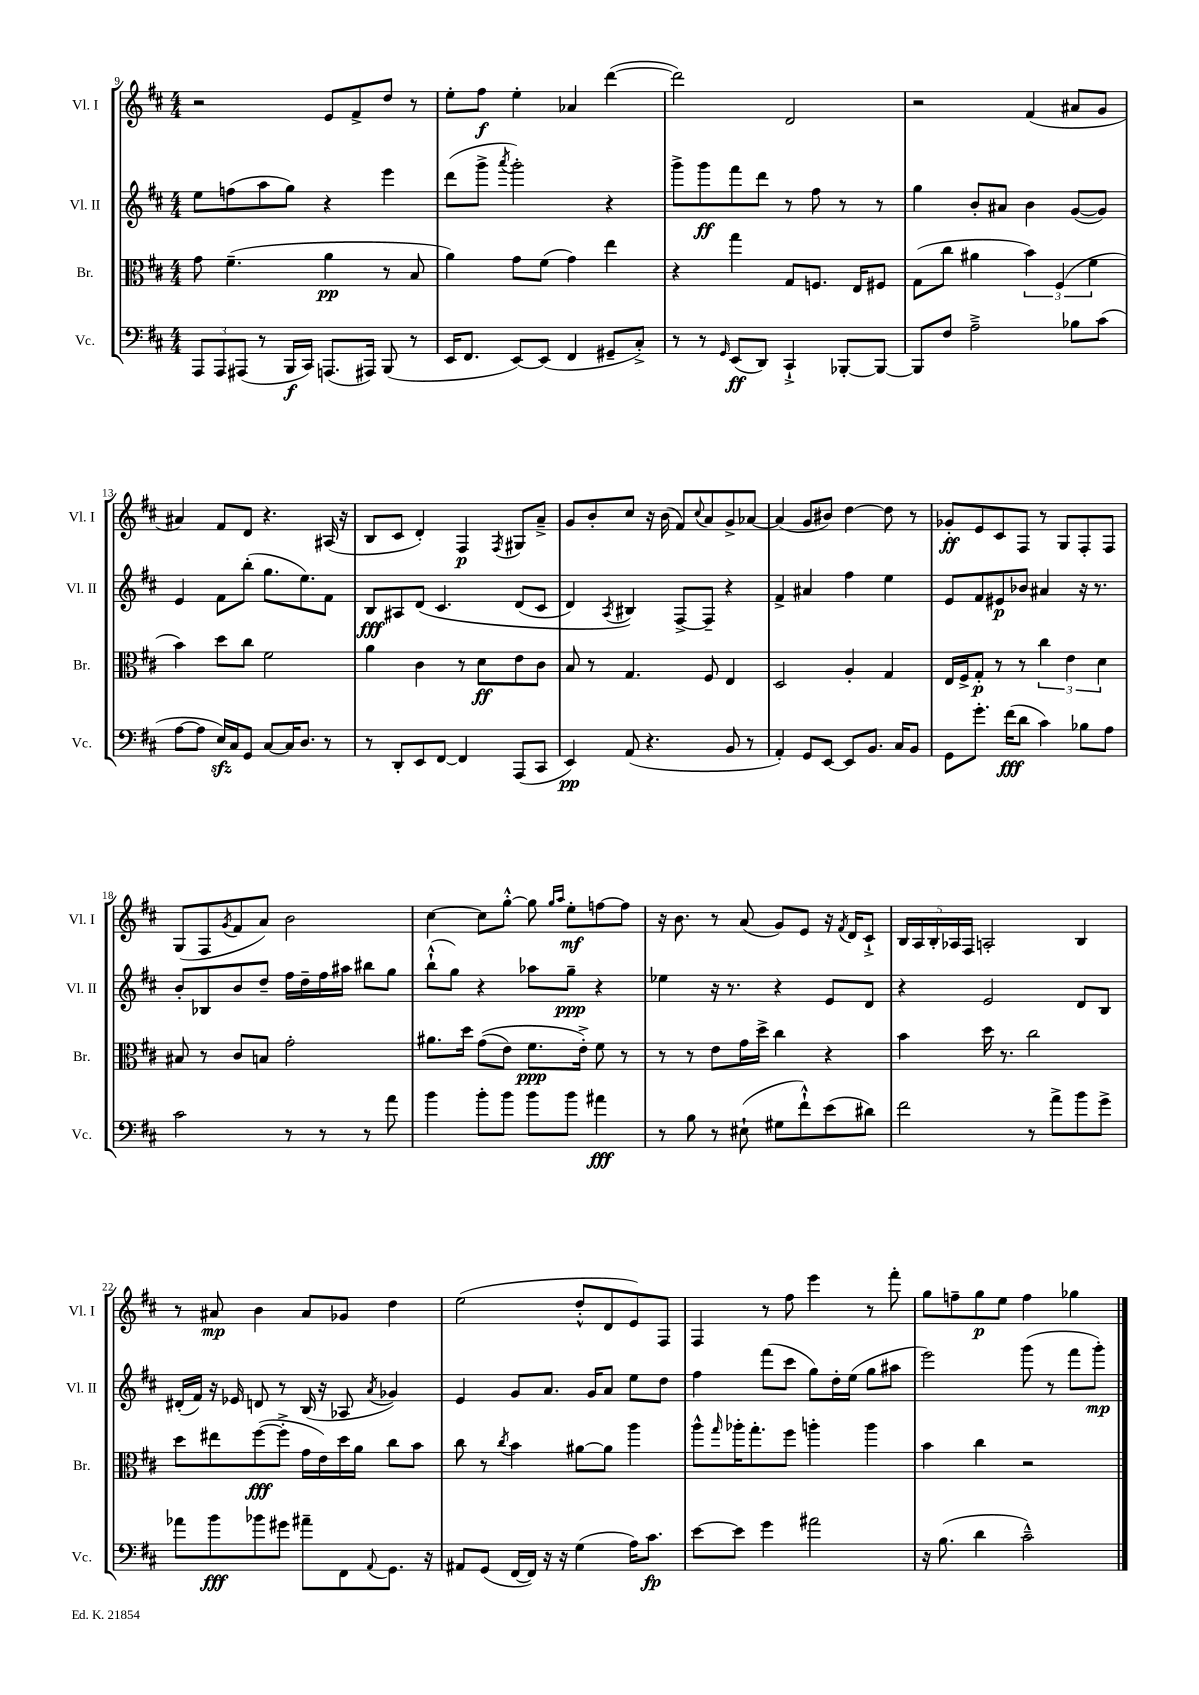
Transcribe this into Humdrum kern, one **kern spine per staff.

**kern	**kern	**kern	**kern
*staff4	*staff3	*staff2	*staff1
*clefF4	*clefC3	*clefG2	*clefG2
*k[f#c#]	*k[f#c#]	*k[f#c#]	*k[f#c#]
*M4/4	*M4/4	*M4/4	*M4/4
12AAA	8g	8ee	2r
12AAA	.	.	.
.	(4.f#~	(8ff	.
(12AAA#	.	.	.
8r	.	8aa	.
16BBB	.	8gg)	.
16CC#)	.	.	.
(8.AAA	4a	4r	8e
.	.	.	8f#^
16AAA#)	.	.	.
(8BBB	8r	4eee	8dd
8r	8B	.	8r
=	=	=	=
16EE	4a)	(8ddd	8ee'
8.FF#	.	.	.
.	.	8ggg^	8ff#
.	.	8qaaa	.
[8EE)	8g	2ggg')	4ee'
(8EE]	(8f#	.	.
4FF#	4g)	.	4a-
8GG#~	4ee	4r	([4ddd
8C#'^)	.	.	.
=	=	=	=
8r	4r	8ggg^	2ddd])
8r	.	8ggg	.
16qqGG	.	.	.
(8EE	4gg	8fff#	.
8DD)	.	8ddd	.
4CC#`^	8G	8r	2d
.	8.F	8ff#	.
[8BBB-'	.	8r	.
.	16E	.	.
8BBB-_	8F#	8r	.
=	=	=	=
8BBB-]	(8G	4gg	2r
8F#	8cc#	.	.
2A~^	4a#	8b'	.
.	.	8a#	.
.	6b)	4b	(4f#
.	(6F#	.	.
8B-	.	([8g	8a#
.	6f#	.	.
(8c#	.	8g])	8g
=	=	=	=
[8A	4b)	4e	4a#)
8A]	.	.	.
16E)	8dd	8f#	8f#
16C#	.	.	.
8GG	8cc#	(8bb'	8d
[8C#	2f#	8.gg	4.r
16C#]	.	.	.
8.D	.	8.ee)	.
8r	.	8f#	(16A#
.	.	.	16r
=	=	=	=
8r	4a	8B	8B
8DD'	.	8A#	8c#
8EE	4c#	&(8d	4d')
[8FF#	.	4.c#	.
4FF#]	8r	.	4F#
.	8d	.	.
.	.	.	8qF#
(8AAA	8e	(8d	8G#
8CC#	8c#	8c#	8a~^
=	=	=	=
4EE)	8B	4d)	8g
.	8r	.	8b'
.	.	8qA	.
(8AA	4.G	4B#&)	8cc#
4.r	.	.	16r
.	.	.	(16b
.	.	[8F#^	8f#)
.	.	.	8qqcc#
.	8F#	8F#~]	8a
8BB	4E	4r	8g^
8r	.	.	[8a-
=	=	=	=
4AA')	2D	4f#^	(4a-]
8GG	.	4a#	8g
[8EE	.	.	8b#)
8EE]	4A'	4ff#	[4dd
8.BB	.	.	.
.	4G	4ee	8dd]
16C#	.	.	.
8BB	.	.	8r
=	=	=	=
8GG	16E	8e	8g-'
.	16F#^	.	.
8.g'	8G'	8f#	8e
.	8r	8e#	8c#
(16f#	.	.	.
8d	8r	8b-	8F#
4c#)	6cc#	4a#	8r
.	.	.	8G
.	6e	.	.
8B-	.	16r	8F#'
.	.	8.r	.
.	6d	.	.
8A	.	.	8F#
=	=	=	=
2c#	8B#	8b'	(8G
.	8r	8B-	8F#
.	.	.	8qg
.	8c#	8b	8f#
.	8B	8dd~	8a)
8r	2g'	16ff#	2b
.	.	16dd~	.
8r	.	16ff#	.
.	.	16aa#	.
8r	.	8bb#	.
8a	.	8gg	.
=	=	=	=
4b	8.a#	(8bb`^^	[4cc#
.	.	8gg)	.
.	16dd	.	.
8b'	&((8g	4r	8cc#]
8b	8e)	.	[8gg'^^
8b	8.f#	8aa-	8gg]
.	.	.	16qqgg
.	.	.	16qqaa
8b	.	8gg~	8ee'
.	16e'^&)	.	.
4a#	8f#	4r	[8ff
.	8r	.	8ff]
=	=	=	=
8r	8r	4ee-	16r
.	.	.	8.b
8B	8r	.	.
8r	8e	16r	8r
.	.	8.r	.
(8E#`	16g	.	(8a
.	16dd^	.	.
8G#	4cc#	4r	8g)
8f#`^^)	.	.	8e
(8e	4r	8e	16r
.	.	.	8qf#
.	.	.	16d
8d#)	.	8d	8c#`^
=	=	=	=
2f#	4b	4r	20B
.	.	.	20A
.	.	.	20B'
.	.	.	20A-
.	.	.	20F#
.	16dd	2e	2A'
.	8.r	.	.
8r	2cc#	.	.
8a^	.	.	.
8b	.	8d	4B
8g^	.	8B	.
=	=	=	=
8a-	8dd	(16d#'	8r
.	.	16f#)	.
8b	8ee#	16r	8a#
.	.	16e-	.
8b-	([8ff#	8d	4b
8g#	8ff#'^]	8r	.
8a#~	16g	(16B	8a#
.	16e)	16r	.
8FF#	16dd	8A-	8g-
.	16a	.	.
8qqAA	.	8qa	.
8.GG	8cc#	4g-)	4dd
.	8b	.	.
16r	.	.	.
=	=	=	=
8AA#	8cc#	4e	(2ee
(8GG	8r	.	.
.	8qcc#	.	.
[16FF#	4b	8g	.
16FF#])	.	.	.
16r	.	8.a	.
16r	.	.	.
(4G	[8a#	.	8dd'^^
.	.	16g	.
.	8a#]	8a	8d
16A)	4aa	8ee	8e)
8.c#	.	.	.
.	.	8dd	8F#
=	=	=	=
[8e	8aa^^	4ff#	4F#
.	16qqgg	.	.
8e]	16aa-'	.	.
.	8.gg'	.	.
4g	.	(8fff#	8r
.	8ff#	8ccc#	8ff#
2a#	4aa'	8gg)	4eee
.	.	16dd'	.
.	.	(16ee	.
.	4aa	8gg	8r
.	.	8aa#	8fff#'
=	=	=	=
16r	4b	2eee)	8gg
(8.B	.	.	.
.	.	.	8ff~
4d	4cc#	.	8gg
.	.	.	8ee
2c#~^^)	2r	(8ggg	4ff
.	.	8r	.
.	.	8fff#	4gg-
.	.	8ggg')	.
==	==	==	==
*-	*-	*-	*-
